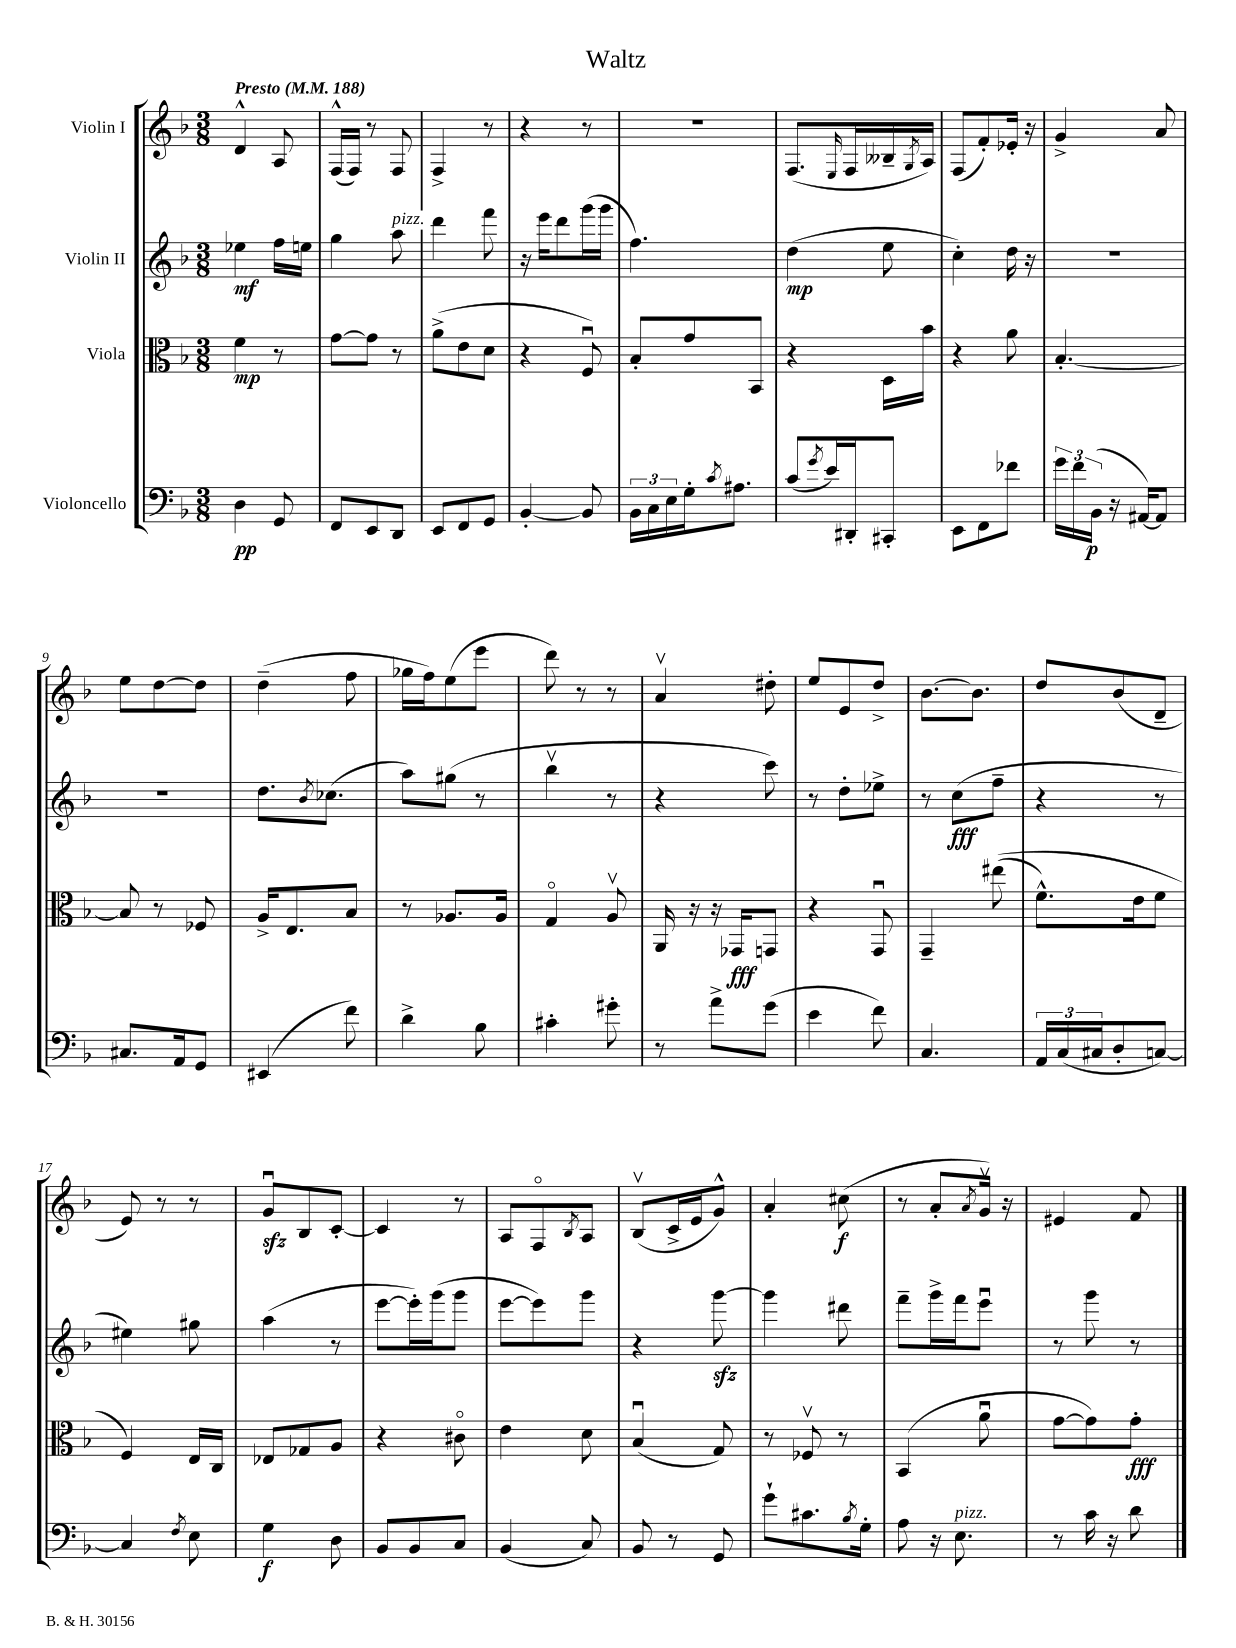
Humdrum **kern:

**kern	**kern	**kern	**kern
*staff4	*staff3	*staff2	*staff1
*clefF4	*clefC3	*clefG2	*clefG2
*k[b-]	*k[b-]	*k[b-]	*k[b-]
*M3/8	*M3/8	*M3/8	*M3/8
*MM188	*MM188	*MM188	*MM188
4D\	4f\	4ee-\	4d^^/
8GG/	8r	16ff\LL	8A/
.	.	16ee\JJ	.
=	=	=	=
8FF/L	[8g\L	4gg\	(16F^^/LL
.	.	.	16F/JJ)
8EE/	8g\]J	.	8r
8DD/J	8r	8aa\	8F/
=	=	=	=
8EE/L	(8a^\L	4ddd\	4F^/
8FF/	8e\	.	.
8GG/J	8d\J	8fff\	8r
=	=	=	=
[4BB-'/	4r	16r	4r
.	.	16eee\LK	.
.	.	8ddd\	.
8BB-/]	8Fu/)	(16ggg\L	8r
.	.	16ggg\JJ	.
=	=	=	=
24BB-\LL	8B-'/L	4.ff\)	4.r
24C\	.	.	.
24E\	.	.	.
16G'\J	8g/	.	.
8qc/	.	.	.
8.A#\J	.	.	.
.	8BB-/J	.	.
=	=	=	=
(8c/L	4r	(4dd\	(8.F/L
8qg/	.	.	.
16e/L)	.	.	.
.	.	.	16qqE/
16DD#'/J	.	.	16F/L
8CC#'/J	16D\LL	8ee\	16B--~/
.	.	.	8qG/
.	16b-\JJ	.	16A/JJ)
=	=	=	=
8EE\L	4r	4cc'\)	(8F/L
8FF\	.	.	8f'/)
8f-\J	8a\	16dd\	16e-'/Jk
.	.	16r	16r
=	=	=	=
24g\LL	[4.B-'/	4.r	4g^/
24f\	.	.	.
(24BB-\JJ	.	.	.
16r	.	.	.
[16AA#/LK)	.	.	.
8AA#/]J	.	.	8a/
=	=	=	=
8.C#/L	8B-/]	4.r	8ee\L
.	8r	.	[8dd\
16AA/k	.	.	.
8GG/J	8F-/	.	8dd\]J
=	=	=	=
(4EE#/	16A^/LK	8.dd\L	(4dd~\
.	8.E/	.	.
.	.	8qb-/	.
.	.	(8.cc-\J	.
8f\)	8B-/J	.	8ff\
=	=	=	=
4d^\	8r	8aa\L)	16gg-\LL
.	.	.	16ff\J)
.	8.A-/L	(8gg#\J	(8ee\
8B-\	.	8r	8eee\J
.	16A-/Jk	.	.
=	=	=	=
4c#'\	4Go/	4bb-v\	8ddd\)
.	.	.	8r
8g#'\	8Av/	8r	8r
=	=	=	=
8r	16AA/	4r	4av/
.	16r	.	.
8a^\L	16r	.	.
.	16GG-/LK	.	.
(8g\J	8GG/J	8ccc\)	8dd#'\
=	=	=	=
4e\	4r	8r	8ee/L
.	.	8dd'\L	8e/
8f\)	8GGu/	8ee-^\J	8dd^/J
=	=	=	=
4.C/	4GG~/	8r	[8.b-\L
.	.	(8cc\L	.
.	.	.	8.b-\]J
.	&((8ee#\	8ff~\J	.
=	=	=	=
24AA/LL	8.f^^\L)	4r	8dd/L
(24C/	.	.	.
24C#/J	.	.	.
8D'/	.	.	(8b-/
.	16e\k	.	.
[8C/J)	8f\J	8r	8d~/J
=	=	=	=
4C/]	4F/&)	4ee#\)	8e/)
.	.	.	8r
8qF/	.	.	.
8E\	16E/LL	8gg#\	8r
.	16C/JJ	.	.
=	=	=	=
4G\	8E-/L	(4aa\	8gu/L
.	8G-/	.	8B-/
8D\	8A/J	8r	[8c'/J
=	=	=	=
8BB-/L	4r	[8eee\L	4c/]
8BB-/	.	16eee'\]L)	.
.	.	(16ggg\J	.
8C/J	8c#o\	8ggg\J	8r
=	=	=	=
(4BB-/	4e\	[8eee\L	8A/L
.	.	8eee\])	8Fo/
.	.	.	8qB-/
8C/)	8d\	8ggg\J	8A/J
=	=	=	=
8BB-/	(4B-u/	4r	(8B-v/L
8r	.	.	16c^/L
.	.	.	16e/J
8GG/	8G/)	[8ggg\	8g^^/J)
=	=	=	=
8g`\L	8r	4ggg\]	4a'/
8.c#\	8F-v/	.	.
.	8r	8ddd#\	(8cc#\
8qB-/	.	.	.
16G'\Jk	.	.	.
=	=	=	=
8A\	(4BB-/	8fff~\L	8r
16r	.	16ggg^\L	8a'/L
8.E\	.	16fff\J	.
.	.	.	8qa/
.	8au\	8eeeu\J	16gv/Jk)
.	.	.	16r
=	=	=	=
8r	[8g\L	8r	4e#/
16c\	8g\])	8ggg\	.
16r	.	.	.
8d\	8g'\J	8r	8f/
==	==	==	==
*-	*-	*-	*-
